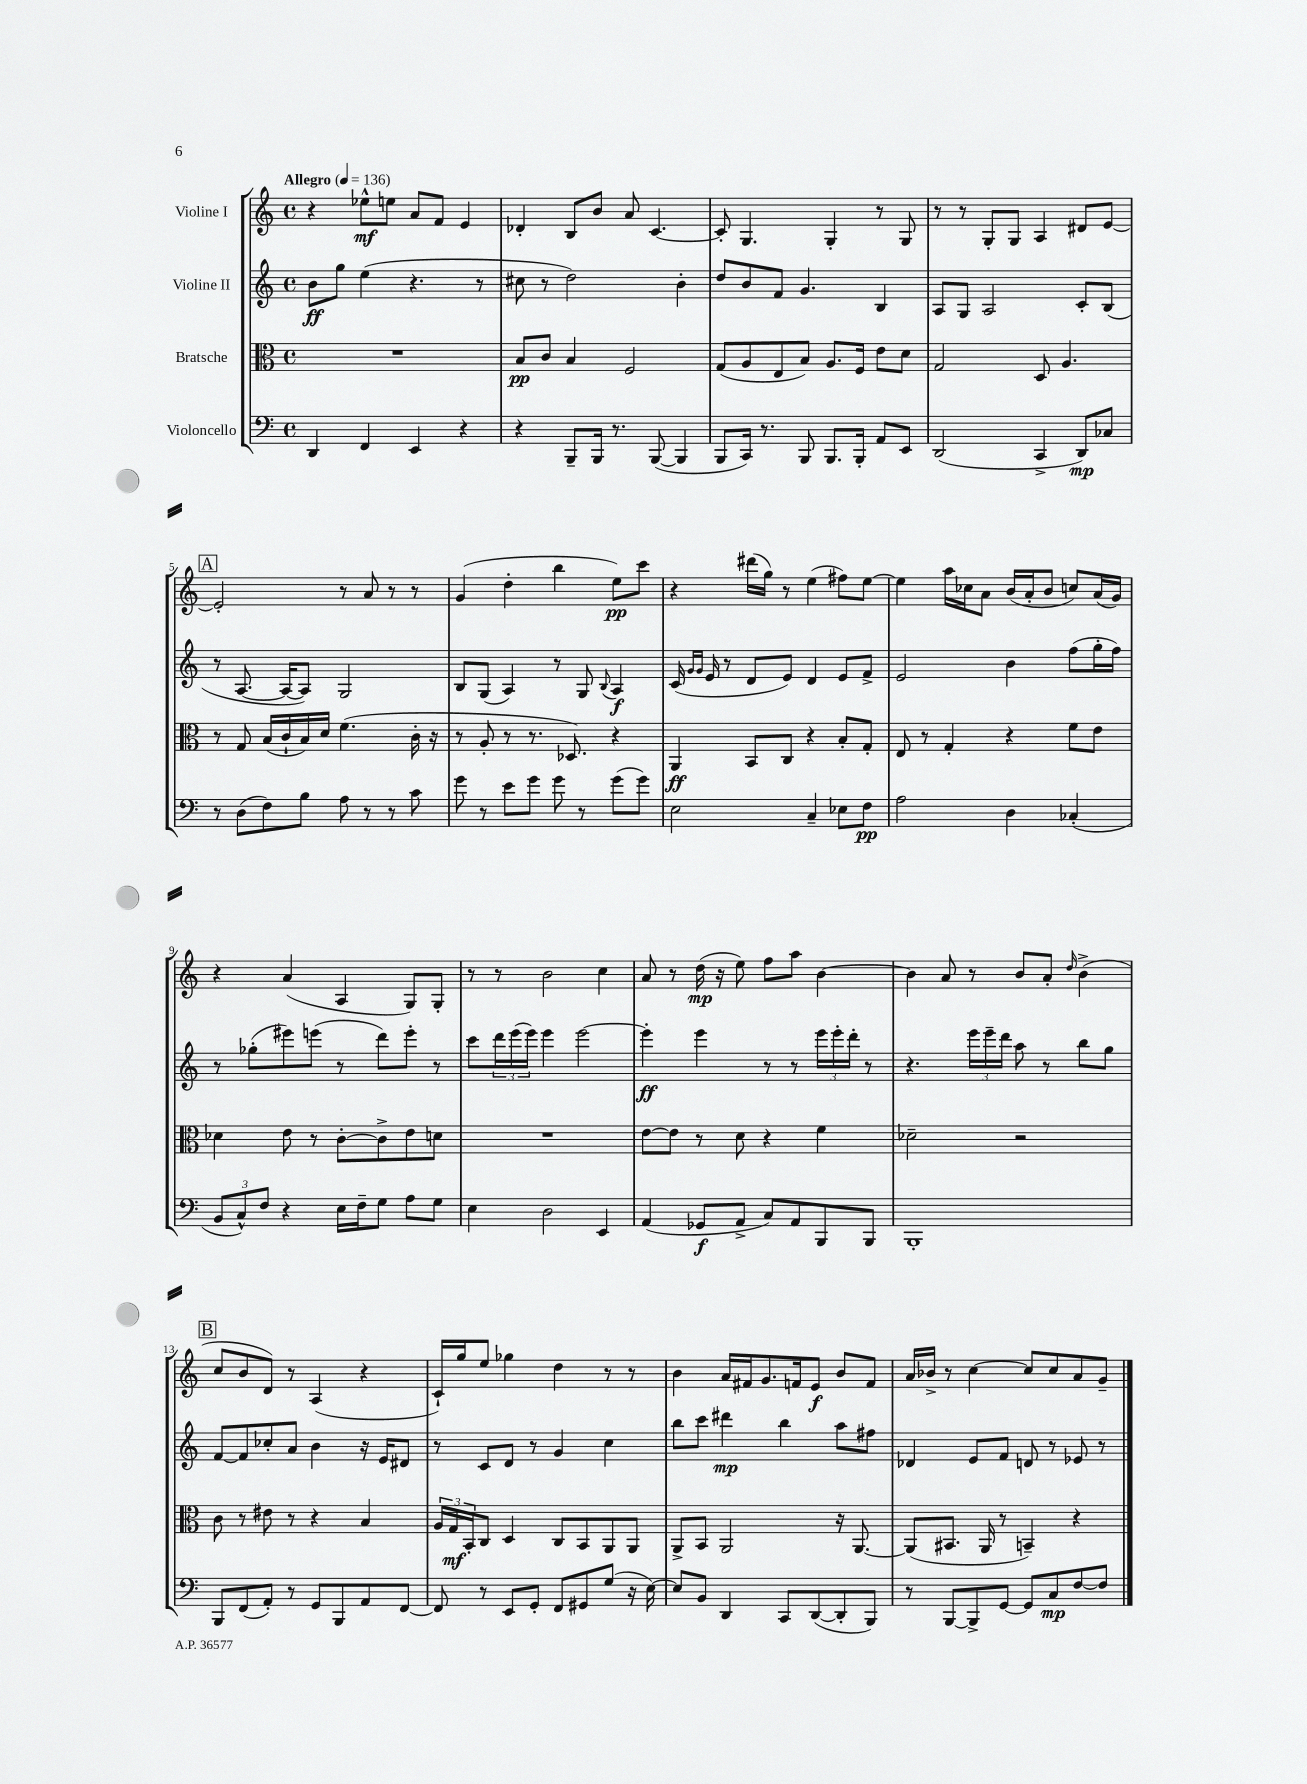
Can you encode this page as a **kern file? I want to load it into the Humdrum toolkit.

**kern	**dynam	**kern	**dynam	**kern	**dynam	**kern	**dynam
*part4	*part4	*part3	*part3	*part2	*part2	*part1	*part1
*staff4	*staff4	*staff3	*staff3	*staff2	*staff2	*staff1	*staff1
*I"Violoncello	*	*I"Bratsche	*	*I"Violine II	*	*I"Violine I	*
*clefF4	*	*clefC3	*	*clefG2	*	*clefG2	*
*k[]	*	*k[]	*	*k[]	*	*k[]	*
*M4/4	*	*M4/4	*	*M4/4	*	*M4/4	*
*met(c)	*	*met(c)	*	*met(c)	*	*met(c)	*
*MM136	*	*MM136	*	*MM136	*	*MM136	*
=1	=1	=1	=1	=1	=1	=1	=1
!	!	!	!	!	!	!LO:TX:a:B:t=Allegro	!
4DD/	.	1r	.	8b\L	ff	4r	.
.	.	.	.	8gg\J	.	.	.
4FF/	.	.	.	(4ee\	.	8ee-X^^\L	mf
.	.	.	.	.	.	8een\J	.
4EE/	.	.	.	4.r	.	8a/L	.
.	.	.	.	.	.	8f/J	.
4r	.	.	.	.	.	4e/	.
.	.	.	.	8r	.	.	.
=2	=2	=2	=2	=2	=2	=2	=2
4r	.	8B/L	pp	8cc#X\	.	4d-X'/	.
.	.	8c/J	.	8r	.	.	.
8BBB~/L	.	4B/	.	2dd\)	.	8B/L	.
16BBB/Jk	.	.	.	.	.	8b/J	.
8.r	.	.	.	.	.	.	.
.	.	2F/	.	.	.	8a/	.
([8BBB/	.	.	.	.	.	[4.c/	.
4BBB/]	.	.	.	4b'\	.	.	.
=3	=3	=3	=3	=3	=3	=3	=3
8BBB/L	.	(8G/L	.	8dd/L	.	8c'/]	.
16CC/Jk)	.	8A/	.	8b/	.	4.G/	.
8.r	.	.	.	.	.	.	.
.	.	8E/	.	8f/J	.	.	.
8BBB/	.	8B/J)	.	4.g/	.	.	.
8.BBB/L	.	8.A/L	.	.	.	4G'/	.
16BBB'/Jk	.	16F/Jk	.	.	.	.	.
8AA/L	.	8e\L	.	4B/	.	8r	.
8EE/J	.	8d\J	.	.	.	8G/	.
=4	=4	=4	=4	=4	=4	=4	=4
(2DD/	.	2G/	.	8A/L	.	8r	.
.	.	.	.	8G/J	.	8r	.
.	.	.	.	2A/	.	8G'/L	.
.	.	.	.	.	.	8G/J	.
4CC^/	.	8D/	.	.	.	4A/	.
.	.	4.A/	.	.	.	.	.
8DD/L)	mp	.	.	8c'/L	.	8d#X/L	.
8C-X/J	.	.	.	(8B/J	.	[8e/J	.
!!LO:LB:g=z
!!LO:REH:place=s1:t=A
=5	=5	=5	=5	=5	=5	=5	=5
8r	.	8r	.	8r	.	2e'/]	.
(8D\L	.	8G/	.	[8.A/	.	.	.
8F\)	.	(16B/LL	.	.	.	.	.
.	.	16c`/	.	16A/KL_	.	.	.
8B\J	.	16B/)	.	8A/J])	.	.	.
.	.	16d/JJ	.	.	.	.	.
8A\	.	(4.f\	.	2G/	.	8r	.
8r	.	.	.	.	.	8a/	.
8r	.	.	.	.	.	8r	.
8c\	.	16c'\	.	.	.	8r	.
.	.	16r	.	.	.	.	.
=6	=6	=6	=6	=6	=6	=6	=6
8g\	.	8r	.	8B/L	.	(4g/	.
8r	.	8A'/	.	(8G/J	.	.	.
8e\L	.	8r	.	4A/)	.	4dd'\	.
8g\J	.	8.r	.	.	.	.	.
8g\	.	.	.	8r	.	4bb\	.
.	.	8.D-X/)	.	.	.	.	.
8r	.	.	.	8G/	.	.	.
.	.	.	.	8qqB/	.	.	.
(8g\L	.	4r	.	4A/	f	8ee\L)	pp
8g\J)	.	.	.	.	.	8ccc\J	.
=7	=7	=7	=7	=7	=7	=7	=7
2E\	.	4AA/	ff	(16c/	.	4r	.
.	.	.	.	16qqg/LL	.	.	.
.	.	.	.	16qqg/JJ	.	.	.
.	.	.	.	16e/	.	.	.
.	.	.	.	8r	.	.	.
.	.	8BB/L	.	8d/L	.	(16ddd#X\LL	.
.	.	.	.	.	.	16gg\JJ)	.
.	.	8C/J	.	8e/J)	.	8r	.
4C~/	.	4r	.	4d/	.	(4ee\	.
8E-X\L	.	8B'/L	.	8e/L	.	8ff#X\L)	.
8F\J	pp	8G'/J	.	8f^/J	.	[8ee\J	.
=8	=8	=8	=8	=8	=8	=8	=8
2A\	.	8E/	.	2e/	.	4ee\]	.
.	.	8r	.	.	.	.	.
.	.	4G'/	.	.	.	16aa\LL	.
.	.	.	.	.	.	16cc-X\J	.
.	.	.	.	.	.	8a\J	.
4D\	.	4r	.	4b\	.	(16b/LL	.
.	.	.	.	.	.	16a'/J	.
.	.	.	.	.	.	8b/J	.
(4C-X'/	.	8f\L	.	(8ff\L	.	8ccn/L)	.
.	.	8e\J	.	16gg'\L	.	(16a/L	.
.	.	.	.	16ff\JJ)	.	16g/JJ)	.
!!LO:LB:g=z
=9	=9	=9	=9	=9	=9	=9	=9
12BB/L	.	4d-X\	.	8r	.	4r	.
12C^^/)	.	.	.	.	.	.	.
.	.	.	.	(8gg-X'\L	.	.	.
12F/J	.	.	.	.	.	.	.
4r	.	8e\	.	8eee#X\)	.	(4a/	.
.	.	8r	.	(8eeen\J	.	.	.
16E\LL	.	[8c'\L	.	8r	.	4A/	.
16F~\J	.	.	.	.	.	.	.
8G\J	.	8c^\]	.	8ddd\L)	.	.	.
8A\L	.	8e\	.	8eee'\J	.	8G/L)	.
8G\J	.	8dn\J	.	8r	.	8G'/J	.
=10	=10	=10	=10	=10	=10	=10	=10
4E\	.	1r	.	8ccc\L	.	8r	.
.	.	.	.	24ddd\L	.	8r	.
.	.	.	.	(24eee\	.	.	.
.	.	.	.	24eee\JJ)	.	.	.
2D\	.	.	.	4eee\	.	2b\	.
.	.	.	.	[2eee\	.	.	.
4EE/	.	.	.	.	.	4cc\	.
=11	=11	=11	=11	=11	=11	=11	=11
(4AA/	.	[8e\L	.	4eee'\]	ff	8a/	.
.	.	8e\J]	.	.	.	8r	.
8GG-X/L	f	8r	.	4eee\	.	(16dd\	mp
.	.	.	.	.	.	16r	.
8AA^/J	.	8d\	.	.	.	8ee\)	.
8C/L)	.	4r	.	8r	.	8ff\L	.
8AA/	.	.	.	8r	.	8aa\J	.
8BBB/	.	4f\	.	24eee\LL	.	[4b\	.
.	.	.	.	24eee'\	.	.	.
.	.	.	.	24ddd'\JJ	.	.	.
8BBB/J	.	.	.	8r	.	.	.
=12	=12	=12	=12	=12	=12	=12	=12
1BBB'	.	2d-X~\	.	4.r	.	4b\]	.
.	.	.	.	.	.	8a/	.
.	.	.	.	24eee\LL	.	8r	.
.	.	.	.	24eee~\	.	.	.
.	.	.	.	24ddd\JJ	.	.	.
.	.	2r	.	8aa\	.	8b/L	.
.	.	.	.	8r	.	8a'/J	.
.	.	.	.	.	.	16qqdd/	.
.	.	.	.	8bb\L	.	(4b^\	.
.	.	.	.	8gg\J	.	.	.
!!LO:LB:g=z
!!LO:REH:place=s1:t=B
=13	=13	=13	=13	=13	=13	=13	=13
8BBB/L	.	8c\	.	[8f/L	.	8cc/L	.
(8FF/	.	8r	.	8f/]	.	8b/	.
8AA'/J)	.	8e#X\	.	8cc-X'/	.	8d/J)	.
8r	.	8r	.	8a/J	.	8r	.
8GG/L	.	4r	.	4b\	.	(4A/	.
8BBB/	.	.	.	.	.	.	.
8AA/	.	4B/	.	16r	.	4r	.
.	.	.	.	16e/KL	.	.	.
[8FF/J	.	.	.	8d#X/J	.	.	.
=14	=14	=14	=14	=14	=14	=14	=14
8FF/]	.	24A/LL	.	8r	.	16c`/LL)	.
.	.	24G/	mf	.	.	.	.
.	.	.	.	.	.	16gg/J	.
.	.	24BB'/J	.	.	.	.	.
8r	.	8C/J	.	8c/L	.	8ee/J	.
8EE/L	.	4D/	.	8d/J	.	4gg-X\	.
8GG'/J	.	.	.	8r	.	.	.
8FF/L	.	8C/L	.	4g/	.	4dd\	.
8GG#X/	.	8BB/	.	.	.	.	.
(8G/J	.	8AA/	.	4cc\	.	8r	.
16r	.	8AA/J	.	.	.	8r	.
[16E\)	.	.	.	.	.	.	.
=15	=15	=15	=15	=15	=15	=15	=15
8E/L]	.	8AA^/L	.	8bb\L	.	4b\	.
8BB/J	.	8BB/J	.	8ccc\J	.	.	.
4DD/	.	2AA/	.	4ddd#X\	mp	16a/LL	.
.	.	.	.	.	.	16f#X/J	.
.	.	.	.	.	.	8.g/	.
8CC/L	.	.	.	4bb\	.	.	.
.	.	.	.	.	.	16fn/k	.
([8DD/	.	.	.	.	.	8e/J	f
8DD'/]	.	16r	.	8aa\L	.	8b/L	.
.	.	[8.AA/	.	.	.	.	.
8BBB/J)	.	.	.	8ff#X\J	.	8f/J	.
=16	=16	=16	=16	=16	=16	=16	=16
8r	.	(8AA/L]	.	4d-X/	.	16a/LL	.
.	.	.	.	.	.	16b-X^/JJ	.
[8BBB/L	.	8.BB#X/J	.	.	.	8r	.
8BBB^/]	.	.	.	8e/L	.	[4cc\	.
.	.	16AA/	.	.	.	.	.
[8GG/J	.	8r	.	8f/J	.	.	.
8GG/L]	.	4BBn~/)	.	8dn/	.	8cc/L]	.
8C/	mp	.	.	8r	.	8cc/	.
[8F/	.	4r	.	8e-X/	.	8a/	.
8F/J]	.	.	.	8r	.	8g~/J	.
==	==	==	==	==	==	==	==
*-	*-	*-	*-	*-	*-	*-	*-
